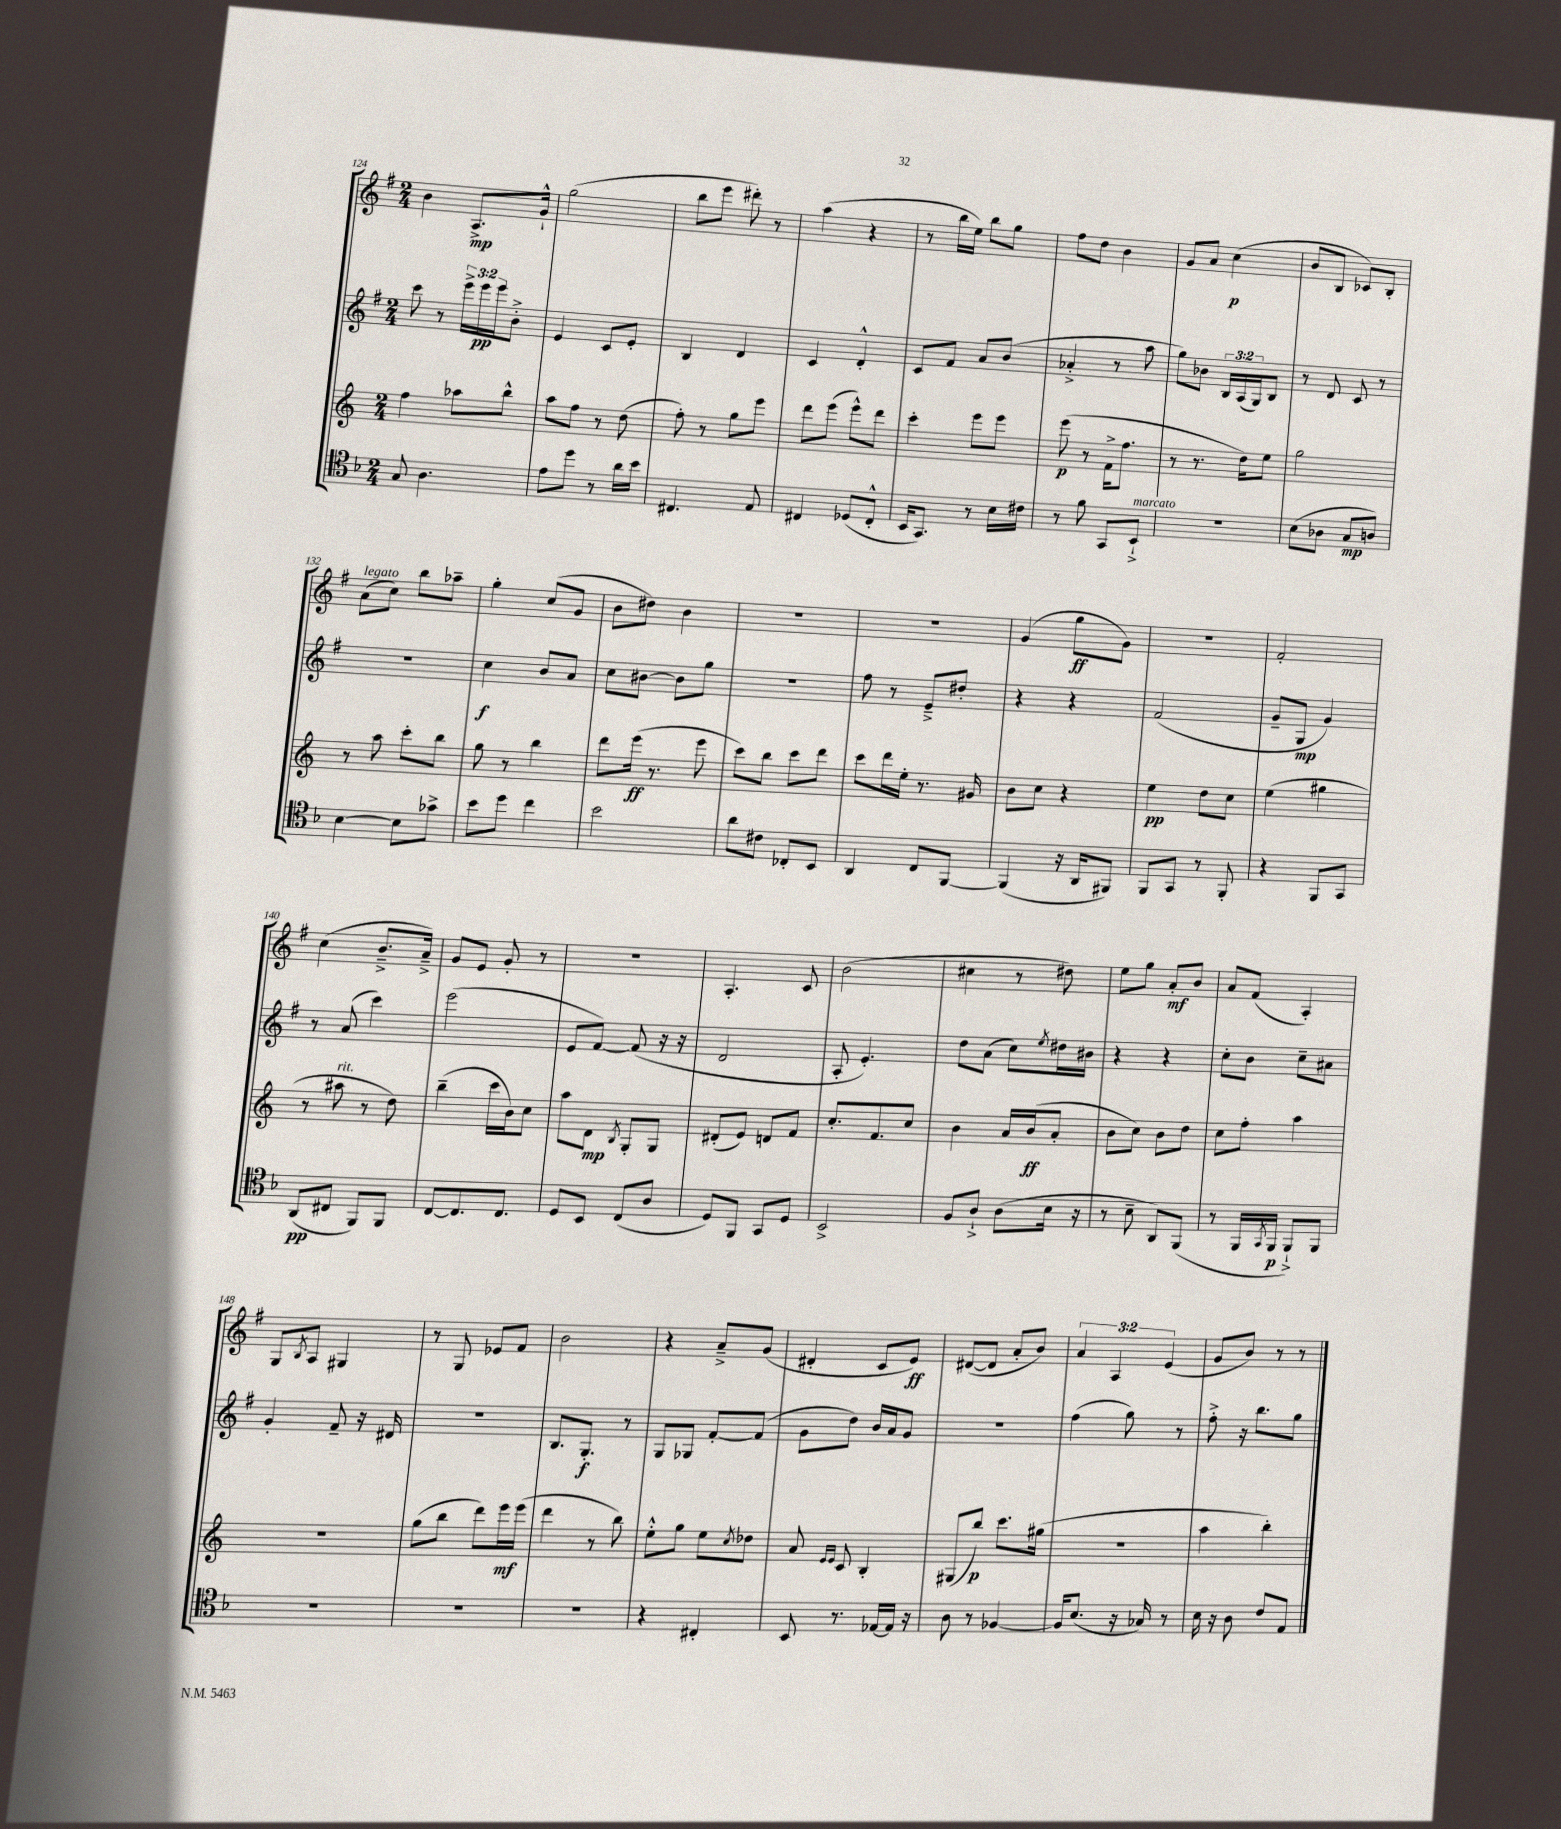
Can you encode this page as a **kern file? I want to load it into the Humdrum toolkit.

**kern	**dynam	**kern	**dynam	**kern	**dynam	**kern	**dynam
*part4	*part4	*part3	*part3	*part2	*part2	*part1	*part1
*staff4	*staff4	*staff3	*staff3	*staff2	*staff2	*staff1	*staff1
*clefC4	*	*clefG2	*	*clefG2	*	*clefG2	*
*k[b-]	*	*k[]	*	*k[f#]	*	*k[f#]	*
*M2/4	*	*M2/4	*	*M2/4	*	*M2/4	*
=124	=124	=124	=124	=124	=124	=124	=124
8G/	.	4ff\	.	8ccc\	.	4b\	.
4.A\	.	.	.	8r	.	.	.
.	.	8aa-X\L	.	24eee^\LL	.	8.A^/L	mp
.	.	.	.	24eee\	pp	.	.
.	.	.	.	24eee\J	.	.	.
.	.	8bb^^\J	.	8b'^\J	.	.	.
.	.	.	.	.	.	16g`^^/Jk	.
=125	=125	=125	=125	=125	=125	=125	=125
8e\L	.	8aa\L	.	4e/	.	(2gg\	.
8dd\J	.	8ff\J	.	.	.	.	.
8r	.	8r	.	8c/L	.	.	.
16a\LL	.	(8dd\	.	8e'/J	.	.	.
16b-\JJ	.	.	.	.	.	.	.
=126	=126	=126	=126	=126	=126	=126	=126
4.C#X/	.	8ff'\)	.	4B/	.	8bb\L	.
.	.	8r	.	.	.	8eee\J	.
.	.	8gg\L	.	4d/	.	8ddd#X'\)	.
8E/	.	8eee\J	.	.	.	8r	.
=127	=127	=127	=127	=127	=127	=127	=127
4C#X/	.	8ddd\L	.	4c/	.	(4aa\	.
.	.	(8eee\J	.	.	.	.	.
(8D-X/L	.	8eee^^\L)	.	4d'^^/	.	4r	.
8C#'^^/J	.	8ddd\J	.	.	.	.	.
=128	=128	=128	=128	=128	=128	=128	=128
16BB-/KL	.	4ccc'\	.	8c/L	.	8r	.
8.GG/J)	.	.	.	.	.	.	.
.	.	.	.	8f#/J	.	16bb\LL	.
.	.	.	.	.	.	16ee\JJ)	.
8r	.	8eee\L	.	8a/L	.	8bb\L	.
16B-\LL	.	8eee\J	.	(8b/J	.	8gg\J	.
16c#X\JJ	.	.	.	.	.	.	.
=129	=129	=129	=129	=129	=129	=129	=129
8r	.	(8eee\	p	4a-X'^/	.	8ff#\L	.
8f\	.	8r	.	.	.	8dd\J	.
8GG/L	.	16f^\KL	.	8r	.	4b\	.
.	.	8.ff\J	.	.	.	.	.
!LO:TX:a:i:t=marcato	!	!	!	!	!	!	!
8BB-`^/J	.	.	.	8aa\	.	.	.
=130	=130	=130	=130	=130	=130	=130	=130
2r	.	8r	.	8gg\L)	.	8g/L	.
.	.	8.r	.	8b-X\J	.	8a/J	.
.	.	.	.	24B/LL	.	(4cc\	p
.	.	.	.	(24A/	.	.	.
.	.	16dd\KL)	.	.	.	.	.
.	.	.	.	24G/J)	.	.	.
.	.	8ee\J	.	8B/J	.	.	.
=131	=131	=131	=131	=131	=131	=131	=131
(8B-\L	.	2gg\	.	8r	.	8b/L	.
8A-X\J	.	.	.	8d/	.	8B/J	.
8G/L	mp	.	.	8c/	.	8c-X/L)	.
8An/J)	.	.	.	8r	.	8B'/J	.
!!LO:LB:g=z
=132	=132	=132	=132	=132	=132	=132	=132
!	!	!	!	!	!	!LO:TX:a:i:t=legato	!
[4B-\	.	8r	.	2r	.	(8a\L	.
.	.	8aa\	.	.	.	8cc\J)	.
8B-\L]	.	8ccc'\L	.	.	.	8bb\L	.
8g-X^\J	.	8bb\J	.	.	.	8aa-X~\J	.
=133	=133	=133	=133	=133	=133	=133	=133
8b-\L	.	8gg\	.	4cc\	f	4gg'\	.
8dd\J	.	8r	.	.	.	.	.
4cc\	.	4bb\	.	8b/L	.	(8cc/L	.
.	.	.	.	8a/J	.	8g/J	.
=134	=134	=134	=134	=134	=134	=134	=134
2b-\	.	8ddd\L	.	8cc\L	.	8b\L	.
.	.	(16eee\Jk	ff	[8b#X\J	.	8dd#X\J)	.
.	.	8.r	.	.	.	.	.
.	.	.	.	8b#\L]	.	4b\	.
.	.	8eee\	.	8gg\J	.	.	.
=135	=135	=135	=135	=135	=135	=135	=135
8a\L	.	8ccc\L)	.	2r	.	2r	.
8c#X\J	.	8bb\J	.	.	.	.	.
8C-X'/L	.	8ccc\L	.	.	.	.	.
8BB-/J	.	8ddd\J	.	.	.	.	.
=136	=136	=136	=136	=136	=136	=136	=136
4AA/	.	8ccc\L	.	8ff#\	.	2r	.
.	.	16ddd\L	.	8r	.	.	.
.	.	16ee'\JJ	.	.	.	.	.
8C/L	.	8.r	.	8e~^/L	.	.	.
[8FF/J	.	.	.	8dd#X'/J	.	.	.
.	.	16g#X/	.	.	.	.	.
=137	=137	=137	=137	=137	=137	=137	=137
(4FF/]	.	8b\L	.	4r	.	(4g/	.
.	.	8cc\J	.	.	.	.	.
16r	.	4r	.	4r	.	8gg\L	ff
16AA/KL	.	.	.	.	.	.	.
8FF#X/J)	.	.	.	.	.	8g\J)	.
=138	=138	=138	=138	=138	=138	=138	=138
8FF/L	.	4ee\	pp	(2f#/	.	2r	.
8GG/J	.	.	.	.	.	.	.
8r	.	8dd\L	.	.	.	.	.
8FF'/	.	8cc\J	.	.	.	.	.
=139	=139	=139	=139	=139	=139	=139	=139
4r	.	(4ee\	.	8g~/L	.	2f#'/	.
.	.	.	.	8G/J	mp	.	.
8FF/L	.	4gg#X\	.	4g/)	.	.	.
8GG/J	.	.	.	.	.	.	.
!!LO:LB:g=z
=140	=140	=140	=140	=140	=140	=140	=140
(8AA/L	pp	8r	.	8r	.	(4cc\	.
!	!	!LO:TX:a:i:t=rit.	!	!	!	!	!
8C#X/J	.	8aa#X\	.	(8a/	.	.	.
8FF/L)	.	8r	.	4ccc\)	.	8.b~^/L	.
8FF/J	.	8dd\)	.	.	.	.	.
.	.	.	.	.	.	16a~^/Jk)	.
=141	=141	=141	=141	=141	=141	=141	=141
[8C/L	.	(4bb~\	.	(2eee\	.	8g/L	.
8.C/]	.	.	.	.	.	8e/J	.
.	.	16ccc\LL	.	.	.	8g'/	.
8.C/J	.	16b\J)	.	.	.	.	.
.	.	8cc\J	.	.	.	8r	.
=142	=142	=142	=142	=142	=142	=142	=142
8D/L	.	8aa\L	.	8e/L	.	2r	.
8BB-/J	.	8d\J	mp	[8f#/J)	.	.	.
.	.	8qB/	.	.	.	.	.
(8C/L	.	8G'/L	.	(8f#/]	.	.	.
8A/J	.	8G/J	.	16r	.	.	.
.	.	.	.	16r	.	.	.
=143	=143	=143	=143	=143	=143	=143	=143
8D/L)	.	(8d#X'/L	.	2d/	.	4.A'/	.
8FF/J	.	8e/J)	.	.	.	.	.
8GG/L	.	8dn/L	.	.	.	.	.
8D/J	.	8f/J	.	.	.	8c/	.
=144	=144	=144	=144	=144	=144	=144	=144
2BB-^/	.	8.cc'/L	.	8A'/	.	(2b\	.
.	.	.	.	4.e'/)	.	.	.
.	.	8.f/	.	.	.	.	.
.	.	8cc/J	.	.	.	.	.
=145	=145	=145	=145	=145	=145	=145	=145
8F/L	.	4b\	.	8dd\L	.	4cc#X\	.
8A`^/J	.	.	.	(8a\J	.	.	.
(8A\L	.	16a/LL	.	8cc\L)	.	8r	.
.	.	(16b/J	ff	.	.	.	.
.	.	.	.	8qee/	.	.	.
16B-\Jk	.	8a'/J	.	16dd#X\L	.	8dd#X\)	.
16r	.	.	.	16b#X\JJ	.	.	.
=146	=146	=146	=146	=146	=146	=146	=146
8r	.	8b\L	.	4r	.	8ee\L	.
8B-~\	.	8cc\J)	.	.	.	8gg\J	.
8AA/L)	.	8b\L	.	4r	.	8a'/L	mf
(8FF/J	.	8dd\J	.	.	.	8b/J	.
=147	=147	=147	=147	=147	=147	=147	=147
8r	.	8cc\L	.	8cc'\L	.	8a/L	.
16FF/LL	.	8ff'\J	.	8b\J	.	(8f#/J	.
8qGG/	.	.	.	.	.	.	.
16FF/JJ	p	.	.	.	.	.	.
8FF`^/L)	.	4aa\	.	8cc~\L	.	4A'/)	.
8FF/J	.	.	.	8a#X\J	.	.	.
!!LO:LB:g=z
=148	=148	=148	=148	=148	=148	=148	=148
2r	.	2r	.	4g'/	.	8G/L	.
.	.	.	.	.	.	8qB/	.
.	.	.	.	.	.	8A/J	.
.	.	.	.	8f#~/	.	4G#X/	.
.	.	.	.	16r	.	.	.
.	.	.	.	16d#X/	.	.	.
=149	=149	=149	=149	=149	=149	=149	=149
2r	.	(8gg\L	.	2r	.	8r	.
.	.	8bb\J	.	.	.	8G/	.
.	.	8ddd\L)	.	.	.	8e-X/L	.
.	.	16eee\L	mf	.	.	8f#/J	.
.	.	(16eee\JJ	.	.	.	.	.
=150	=150	=150	=150	=150	=150	=150	=150
2r	.	4ddd\	.	8.B/L	.	2b\	.
.	.	.	.	8.G'/J	f	.	.
.	.	8r	.	.	.	.	.
.	.	8bb\)	.	8r	.	.	.
=151	=151	=151	=151	=151	=151	=151	=151
4r	.	8ee'^^\L	.	8G/L	.	4r	.
.	.	8gg\J	.	8G-X/J	.	.	.
4C#X'/	.	8ee\L	.	[8f#'/L	.	8a~^/L	.
.	.	8qcc/	.	.	.	.	.
.	.	8dd-X\J	.	(8f#/J]	.	(8g/J	.
=152	=152	=152	=152	=152	=152	=152	=152
8BB-/	.	8a/	.	8g\L	.	4d#X'/	.
.	.	16qqe/LL	.	.	.	.	.
.	.	16qqe/JJ	.	.	.	.	.
8.r	.	8c/	.	8dd\J)	.	.	.
.	.	4B'/	.	16b/LL	.	8c/L	.
[16E-X/LL	.	.	.	16a/J	.	.	.
16E-/JJ]	.	.	.	8g/J	.	8e/J)	ff
16r	.	.	.	.	.	.	.
=153	=153	=153	=153	=153	=153	=153	=153
8A\	.	(8G#X/L	.	2r	.	([8d#X/L	.
8r	.	8bb/J)	p	.	.	8d#/J]	.
[4F-X/	.	8.ccc\L	.	.	.	8a'/L	.
.	.	.	.	.	.	8b/J)	.
.	.	(16gg#X\Jk	.	.	.	.	.
=154	=154	=154	=154	=154	=154	=154	=154
16F-/KL]	.	2r	.	(4ff#\	.	6a/	.
(8.B-/J	.	.	.	.	.	.	.
.	.	.	.	.	.	6A/	.
16r	.	.	.	8gg\)	.	.	.
16G-X/)	.	.	.	.	.	.	.
.	.	.	.	.	.	(6e/	.
8r	.	.	.	8r	.	.	.
=155	=155	=155	=155	=155	=155	=155	=155
16B-\	.	4aa\	.	8ff#'^\	.	8g/L	.
16r	.	.	.	.	.	.	.
8A\	.	.	.	16r	.	8b/J)	.
.	.	.	.	8.bb\L	.	.	.
8c/L	.	4bb'\)	.	.	.	8r	.
8E/J	.	.	.	8gg\J	.	8r	.
==	==	==	==	==	==	==	==
*-	*-	*-	*-	*-	*-	*-	*-
